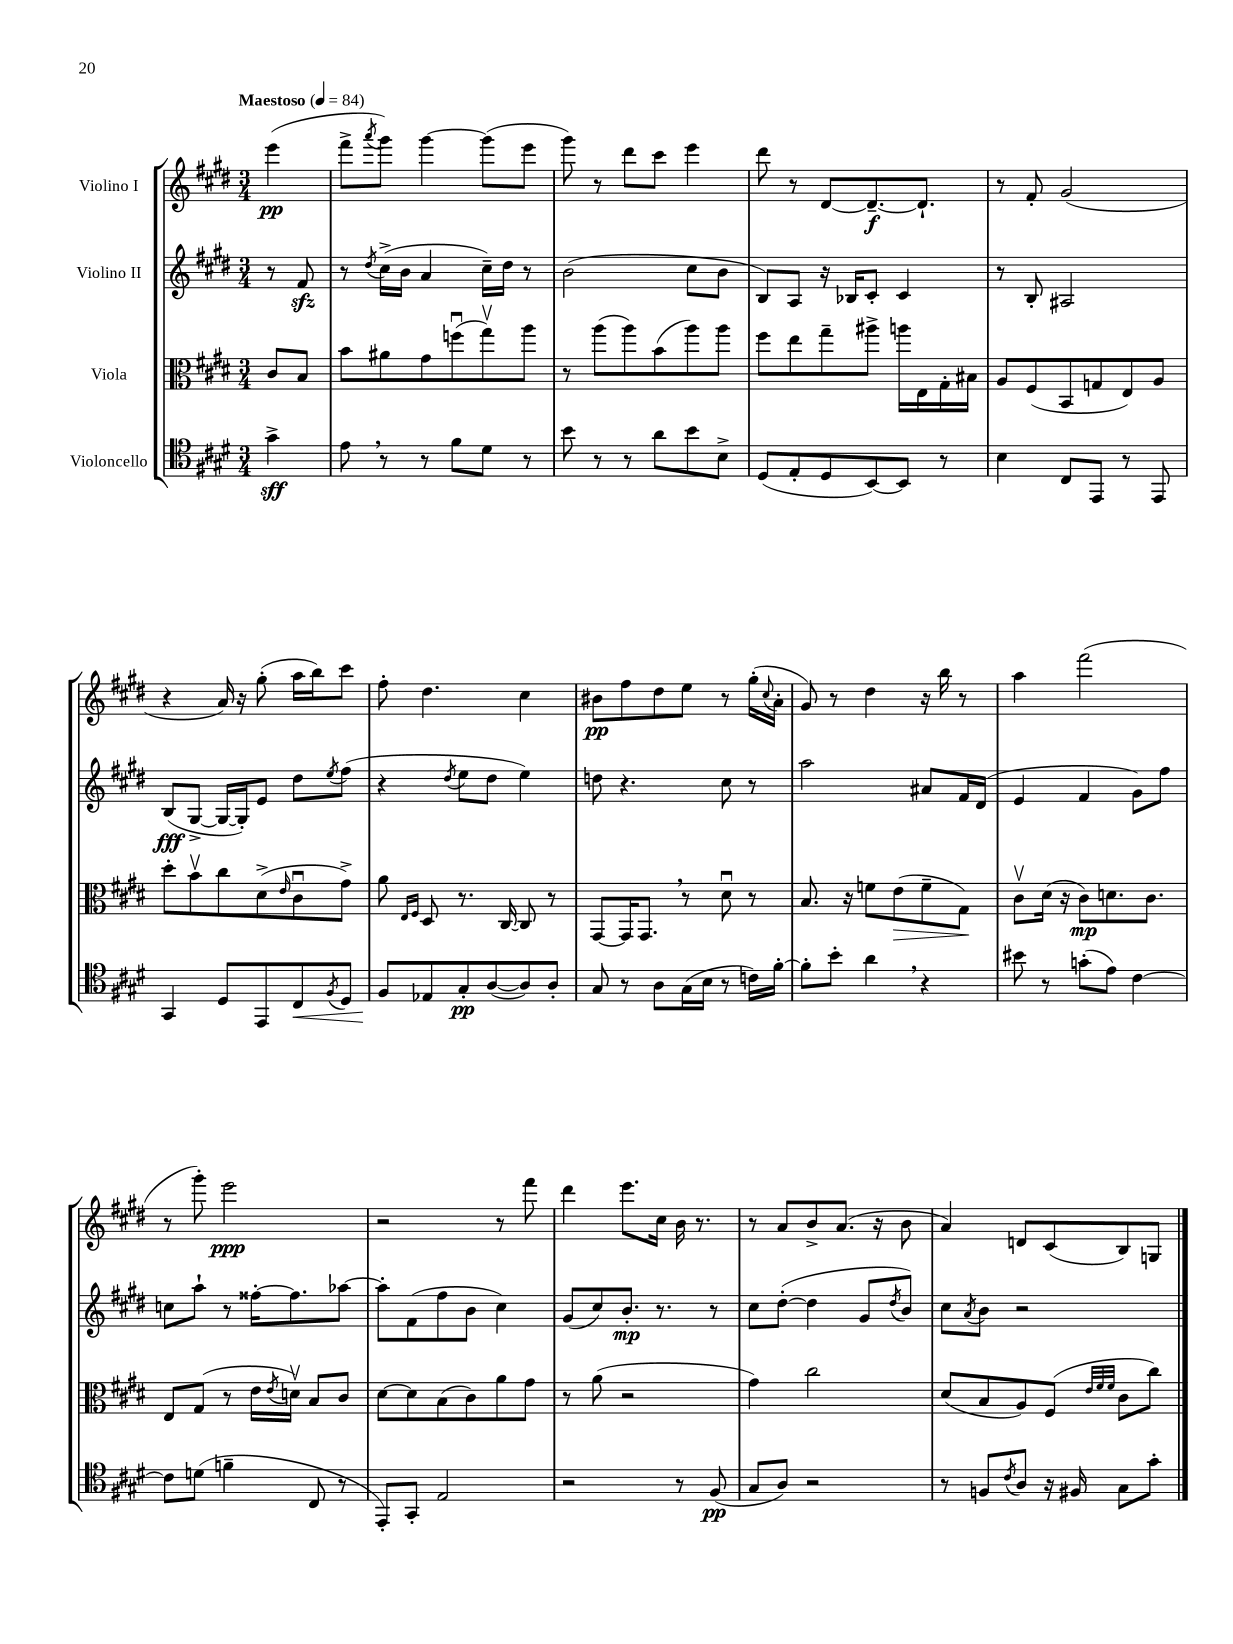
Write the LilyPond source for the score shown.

<<
\new StaffGroup <<
\new Staff = "s0" \with { instrumentName = "Violino I" } {
    \clef treble \key e \major \numericTimeSignature \time 3/4 \partial 4 \tempo "Maestoso" 4 = 84
    e'''4\pp( |
    fis'''8-> \acciaccatura { a'''8 } gis'''8) gis'''4~ gis'''8( e'''8 |
    gis'''8) r8 dis'''8 cis'''8 e'''4 |
    dis'''8 r8 dis'8~ dis'8.~--\f dis'8.-! |
    r8 fis'8-. gis'2( |
    r4 a'16) r16 gis''8-.( a''16 b''16) cis'''8 |
    fis''8-. dis''4. cis''4 |
    bis'8\pp fis''8 dis''8 e''8 r8 gis''16-.( \appoggiatura { cis''8 } a'16-. |
    gis'8) r8 dis''4 r16 b''16 r8 |
    a''4 fis'''2( |
    r8 gis'''8-.) e'''2\ppp |
    r2 r8 fis'''8 |
    dis'''4 e'''8. cis''16 b'16 r8. |
    r8 a'8 b'8-> a'8.( r16 b'8 |
    a'4) d'8 cis'8( b8) g8 \bar "|." |
}
\new Staff = "s1" \with { instrumentName = "Violino II" } {
    \clef treble \key e \major \numericTimeSignature \time 3/4 \partial 4
    r8 fis'8\sfz |
    r8 \acciaccatura { dis''8 } cis''16->( b'16 a'4 cis''16--) dis''16 r8 |
    b'2( cis''8 b'8 |
    b8) a8 r16 bes16 cis'8-. cis'4 |
    r8 b8-. ais2 |
    b8\fff( gis8~-> gis16~ gis16-.) e'8 dis''8 \acciaccatura { e''8 } fis''8( |
    r4 \acciaccatura { dis''8 } e''8 dis''8 e''4) |
    d''8 r4. cis''8 r8 |
    a''2 ais'8 fis'16 dis'16( |
    e'4 fis'4 gis'8) fis''8 |
    c''8 a''8-! r8 fisis''16~-. fisis''8. aes''8~ |
    aes''8-. fis'8( fis''8 b'8 cis''4) |
    gis'8( cis''8) b'8.-.\mp r8. r8 |
    cis''8 dis''8~-.( dis''4 gis'8 \acciaccatura { dis''8 } b'8) |
    cis''8 \acciaccatura { a'8 } b'8 r2 \bar "|." |
}
\new Staff = "s2" \with { instrumentName = "Viola" } {
    \clef alto \key e \major \numericTimeSignature \time 3/4 \partial 4
    cis'8 b8 |
    b'8 ais'8 gis'8 f''8\downbow( gis''8\upbow) a''8 |
    r8 a''8( a''8) b'8( a''8) a''8 |
    fis''8 e''8 gis''8-- ais''8-> a''16 e16 gis16-. bis16 |
    a8 fis8( b,8 g8 e8) a8 |
    dis''8-. b'8\upbow cis''8 dis'8->( \grace { e'16 } cis'8\downbow gis'8->) |
    a'8 \grace { e16 fis16 } dis8 r8. cis16~ cis8 r8 |
    gis,8~ gis,16 gis,8. \breathe r8 dis'8\downbow r8 |
    b8. r16 f'8 e'8\>( f'8-- gis8\!) |
    cis'8\upbow dis'16( r16 cis'8\mp) d'8. cis'8. |
    e8 gis8( r8 e'16 \acciaccatura { e'8 } d'16\upbow) b8 cis'8 |
    dis'8~ dis'8 b8( cis'8) a'8 gis'8 |
    r8 a'8( r2 |
    gis'4) cis''2 |
    dis'8( b8 a8) fis8( \grace { e'32 fis'32 fis'32 } cis'8 cis''8) \bar "|." |
}
\new Staff = "s3" \with { instrumentName = "Violoncello" } {
    \clef tenor \key e \major \numericTimeSignature \time 3/4 \partial 4
    gis'4->\sff |
    e'8 \breathe r8 r8 fis'8 dis'8 r8 |
    b'8 r8 r8 a'8 b'8 b8-> |
    dis8( e8-. dis8 b,8~) b,8 r8 |
    b4 cis8 e,8 r8 e,8 |
    gis,4 dis8 e,8 cis8\< \acciaccatura { fis8 } dis8 |
    fis8\! ees8 gis8-.\pp a8~( a8) a8-. |
    gis8 r8 a8 gis16( b16 r8 c'16) fis'16~-. |
    fis'8-. b'8-. a'4 \breathe r4 |
    bis'8 r8 g'8-.( e'8) cis'4~ |
    cis'8 d'8( f'4-- cis8 r8 |
    e,8-.) gis,8-. e2 |
    r2 r8 fis8\pp( |
    gis8 a8) r2 |
    r8 f8 \acciaccatura { cis'8 } a8 r16 fis16 gis8 gis'8-. \bar "|." |
}
>>
>>
\layout { \context { \Score \remove "Bar_number_engraver" } }
